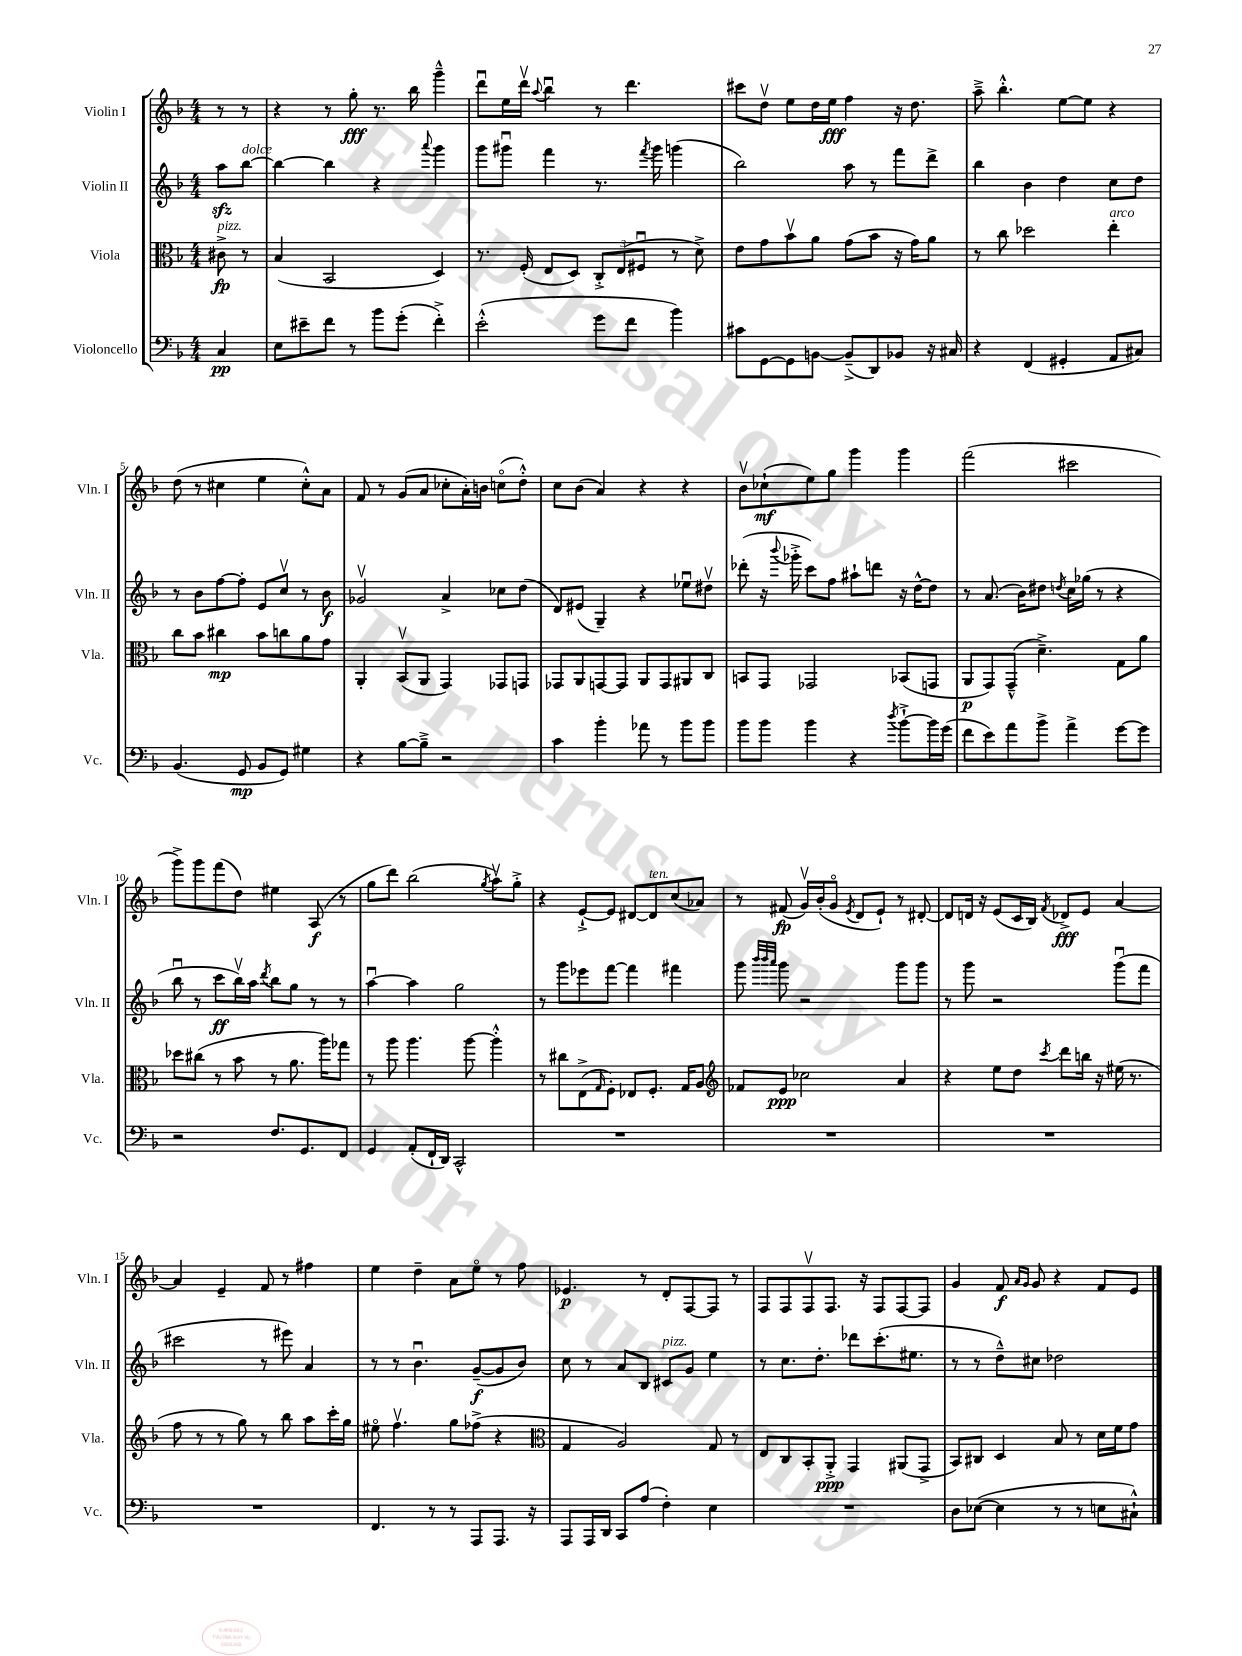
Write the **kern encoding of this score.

**kern	**dynam	**kern	**dynam	**kern	**dynam	**kern	**dynam
*part4	*part4	*part3	*part3	*part2	*part2	*part1	*part1
*staff4	*staff4	*staff3	*staff3	*staff2	*staff2	*staff1	*staff1
*I"Violoncello	*	*I"Viola	*	*I"Violin II	*	*I"Violin I	*
*I'Vc.	*	*I'Vla.	*	*I'Vln. II	*	*I'Vln. I	*
*clefF4	*	*clefC3	*	*clefG2	*	*clefG2	*
*k[b-]	*	*k[b-]	*	*k[b-]	*	*k[b-]	*
*M4/4	*	*M4/4	*	*M4/4	*	*M4/4	*
=	=	=	=	=	=	=	=
!	!	!LO:TX:a:i:t=pizz.	!	!	!	!	!
4C/	pp	8c#X^\	fp	8aazz\L	.	8r	.
!	!	!	!	!LO:TX:a:i:t=dolce	!	!	!
.	.	8r	.	[8bb-\J	.	8r	.
=1	=1	=1	=1	=1	=1	=1	=1
8E\L	.	(4B-/	.	4bb-\_	.	4r	.
8e#X~\	.	.	.	.	.	.	.
8f\J	.	2BB-/	.	4bb-\]	.	8r	.
8r	.	.	.	.	.	8gg'\	fff
8b-\L	.	.	.	4r	.	8.r	.
(8g'\J	.	.	.	.	.	.	.
.	.	.	.	.	.	16bb-\	.
.	.	.	.	8qqaaa/	.	.	.
4f'^\)	.	4D/)	.	4ggg\	.	4ggg~^^\	.
=2	=2	=2	=2	=2	=2	=2	=2
(2e'^^\	.	8.r	.	8ggg\L	.	8dddu\L	.
.	.	.	.	8ggg#Xu\J	.	16ee\L	.
.	.	(16F'/	.	.	.	16dddv\JJ	.
.	.	.	.	.	.	8qqaa/	.
.	.	8E/L	.	4fff\	.	4bb-u\	.
.	.	8D/J)	.	.	.	.	.
8g\L	.	12C'^/L	.	8.r	.	8r	.
.	.	(12E/	.	.	.	.	.
8f\J	.	.	.	.	.	4.ddd\	.
.	.	12F#Xu/J	.	.	.	.	.
.	.	.	.	8qfff/	.	.	.
.	.	.	.	16ggg#\	.	.	.
4b-\)	.	8r	.	(4gggn\	.	.	.
.	.	8d^\)	.	.	.	.	.
=3	=3	=3	=3	=3	=3	=3	=3
8c#X\L	.	8e\L	.	2bb-\)	.	8ccc#X\L	.
[8GG\	.	8g\	.	.	.	8ddv\J	.
8GG\]	.	8b-v\	.	.	.	8ee\L	.
[8BBn\J	.	8a\J	.	.	.	16dd\L	.
.	.	.	.	.	.	16ee\JJ	fff
(8BB~^/L]	.	(8g\L	.	8aa\	.	4ff\	.
8DD/)	.	8b-\J	.	8r	.	.	.
8BB-X/J	.	16r	.	8fff\L	.	16r	.
.	.	16g\KL)	.	.	.	8.dd\	.
16r	.	8a\J	.	8ddd^\J	.	.	.
16C#X/	.	.	.	.	.	.	.
=4	=4	=4	=4	=4	=4	=4	=4
4r	.	8r	.	4bb-\	.	8aa~^\	.
.	.	8cc\	.	.	.	4.bb-'^^\	.
(4FF/	.	2dd-X\	.	4b-\	.	.	.
4GG#X'/	.	.	.	4dd\	.	[8ee\L	.
.	.	.	.	.	.	8ee\J]	.
!	!	!LO:TX:a:i:t=arco	!	!	!	!	!
8AA/L	.	4ee'\	.	8cc\L	.	4r	.
8C#X/J)	.	.	.	8dd\J	.	.	.
!!LO:LB:g=z
=5	=5	=5	=5	=5	=5	=5	=5
(4.BB-/	.	8cc\L	.	8r	.	(8dd\	.
.	.	8b-\J	.	8b-\L	.	8r	.
.	.	4cc#X\	mp	[8ff\	.	4cc#X\	.
8GG/	mp	.	.	8ff'\J]	.	.	.
8BB-/L	.	8b-\L	.	8e/L	.	4ee\	.
8GG/J)	.	8ccn\	.	8ccv/J	.	.	.
4G#X\	.	8a\	.	8r	.	8cc#'^^\L)	.
.	.	8g\J	.	8b-\	f	8a\J	.
=6	=6	=6	=6	=6	=6	=6	=6
4r	.	4AA'/	.	2g-Xv/	.	8f/	.
.	.	.	.	.	.	8r	.
[8B-\L	.	(8BB-v/L	.	.	.	(8g/L	.
8B-~^\J]	.	8AA/J	.	.	.	8a/J	.
2r	.	4GG/)	.	4a^/	.	8cc-X'\L	.
.	.	.	.	.	.	16a'\L)	.
.	.	.	.	.	.	16bn\JJ	.
.	.	8GG-X/L	.	8cc-X\L	.	(8ccn\L	.
.	.	8GGn/J	.	(8dd\J	.	8dd'^^\J)	.
=7	=7	=7	=7	=7	=7	=7	=7
4c\	.	8GG-X/L	.	8d/L)	.	8cc\L	.
.	.	8AA/	.	(8e#X/J	.	(8b-\J	.
4b-'\	.	[8GGn/	.	4G~/)	.	4a/)	.
.	.	8GG/J]	.	.	.	.	.
8a-X\	.	8AA/L	.	4r	.	4r	.
8r	.	8GG/	.	.	.	.	.
8b-\L	.	8AA#X/	.	8ee-Xu\L	.	4r	.
8b-\J	.	8C/J	.	8dd#Xv\J	.	.	.
=8	=8	=8	=8	=8	=8	=8	=8
8b-\L	.	8BBn/L	.	(8ddd-X'\	.	8b-v\L	.
8b-\J	.	8GG/J	.	16r	.	(8cc-X`\	mf
.	.	.	.	8qqbbb-/	.	.	.
.	.	.	.	16ggg-X'^\	.	.	.
4b-\	.	2GG-X/	.	8ccc\L)	.	8ee\)	.
.	.	.	.	8ff\J	.	8gg\J	.
4r	.	.	.	8aa#X`\L	.	4ggg\	.
.	.	.	.	8dddn\J	.	.	.
8qdd/	.	.	.	.	.	.	.
[8b-`^\L	.	(8BB-X/L	.	16r	.	4ggg\	.
.	.	.	.	[16dd^^\KL	.	.	.
16b-\L]	.	8GGn/J	.	8dd\J]	.	.	.
(16g\JJ	.	.	.	.	.	.	.
=9	=9	=9	=9	=9	=9	=9	=9
8f\L	.	8AA/L	p	8r	.	(2fff\	.
8e\)	.	8GG/)	.	(8.a/	.	.	.
8a\	.	(8GG~^^/J	.	.	.	.	.
.	.	.	.	16b-\KL)	.	.	.
8b-^\J	.	4.d~^\)	.	8dd#X\J	.	.	.
.	.	.	.	8qddn/	.	.	.
4a^\	.	.	.	16cc\LL	.	2ccc#X\	.
.	.	.	.	(16gg-X\JJ	.	.	.
.	.	.	.	8r	.	.	.
[8g\L	.	8G\L	.	4r	.	.	.
8g\J]	.	8a\J	.	.	.	.	.
!!LO:LB:g=z
=10	=10	=10	=10	=10	=10	=10	=10
2r	.	8dd-X\L	.	8bb-u\	.	8ggg^\L)	.
.	.	(8cc#X\J	.	8r	.	8ggg\	.
.	.	8r	.	8ccc\L	ff	(8fff\	.
.	.	8b-\	.	16bb-v\L)	.	8dd\J)	.
.	.	.	.	16aa\JJ	.	.	.
.	.	.	.	8qddd/	.	.	.
8.F/L	.	8r	.	8bb-\L	.	4ee#X\	.
.	.	8.a\	.	8gg\J	.	.	.
8.GG/	.	.	.	.	.	.	.
.	.	.	.	8r	.	(8A/	f
.	.	16aa\KL)	.	.	.	.	.
8FF/J	.	8gg-X\J	.	8r	.	8r	.
=11	=11	=11	=11	=11	=11	=11	=11
4GG/	.	8r	.	[4aau\	.	8gg\L	.
.	.	8aa\	.	.	.	8ddd\J)	.
(8AA'/L	.	4.aa\	.	4aa\]	.	(2bb-\	.
16FF`/L	.	.	.	.	.	.	.
16DD/JJ)	.	.	.	.	.	.	.
2CC^^/	.	.	.	2gg\	.	.	.
.	.	[8aa\	.	.	.	.	.
.	.	.	.	.	.	8qgg/	.
.	.	4aa'^^\]	.	.	.	8aav\L)	.
.	.	.	.	.	.	8gg'^\J	.
=12	=12	=12	=12	=12	=12	=12	=12
1r	.	8r	.	8r	.	4r	.
.	.	8cc#X\L	.	8ggg\L	.	.	.
.	.	(8E^\	.	8eee-X\	.	[8e`^/L	.
.	.	16qqG/	.	.	.	.	.
.	.	8F'\J)	.	[8fff\J	.	8e/J]	.
.	.	8E-X/L	.	4fff\]	.	[8d#X/L	.
!	!	!	!	!	!	!LO:TX:a:i:t=ten.	!
.	.	8.F'/J	.	.	.	8d#/]	.
.	.	.	.	4fff#X\	.	(8cc/	.
.	.	16G/KL	.	.	.	.	.
.	.	8A/J	.	.	.	8a-X/J)	.
=13	=13	=13	=13	=13	=13	=13	=13
*	*	*clefG2	*	*	*	*	*
1r	.	8f-X/L	.	8ggg\	.	8r	.
.	.	.	.	32qqbbb-/LLL	.	.	.
.	.	.	.	32qqbbb-/	.	.	.
.	.	.	.	32qqaaa/JJJ	.	.	.
.	.	8e/J	ppp	8ggg\	.	(8f#X/	fp
.	.	2cc-X\	.	2r	.	16gv/LL)	.
.	.	.	.	.	.	(16b-'/J	.
.	.	.	.	.	.	8g/J	.
.	.	.	.	.	.	8qe/	.
.	.	.	.	.	.	8d/L	.
.	.	.	.	.	.	8e`/J)	.
.	.	4a/	.	8ggg\L	.	8r	.
.	.	.	.	8ggg\J	.	[8d#X'/	.
=14	=14	=14	=14	=14	=14	=14	=14
1r	.	4r	.	8r	.	8d#/L]	.
.	.	.	.	8ggg\	.	16dn/Jk	.
.	.	.	.	.	.	16r	.
.	.	8ee\L	.	2r	.	(8e/L	.
.	.	8dd\J	.	.	.	16c/L	.
.	.	.	.	.	.	16B-/JJ)	.
.	.	8qccc/	.	.	.	8qf/	.
.	.	8ddd\L	.	.	.	8d-X^/L	fff
.	.	16bbn\Jk	.	.	.	8e/J	.
.	.	16r	.	.	.	.	.
.	.	(16ee#X\	.	(8gggu\L	.	[4a/	.
.	.	8.r	.	.	.	.	.
.	.	.	.	8fff\J	.	.	.
!!LO:LB:g=z
=15	=15	=15	=15	=15	=15	=15	=15
1r	.	8ff\	.	2ccc#X\	.	4a/]	.
.	.	8r	.	.	.	.	.
.	.	8r	.	.	.	4e~/	.
.	.	8gg\)	.	.	.	.	.
.	.	8r	.	8r	.	8f/	.
.	.	8bb-\	.	8eee#X\)	.	8r	.
.	.	8aa\L	.	4a/	.	4ff#X\	.
.	.	16ccc'\L	.	.	.	.	.
.	.	16gg\JJ	.	.	.	.	.
=16	=16	=16	=16	=16	=16	=16	=16
4.FF/	.	8ee#X\	.	8r	.	4ee\	.
.	.	4.ffv\	.	8r	.	.	.
.	.	.	.	4.b-u\	.	4dd~\	.
8r	.	.	.	.	.	.	.
8r	.	8gg\L	.	.	.	8a\L	.
8AAA/L	.	(8ff-X^\J	.	([8g~/L	f	8ee\J	.
8.AAA/J	.	4r	.	8g/]	.	8r	.
.	.	.	.	8b-/J)	.	8ff\	.
16r	.	.	.	.	.	.	.
=17	=17	=17	=17	=17	=17	=17	=17
*	*	*clefC3	*	*	*	*	*
8AAA/L	.	4G/	.	8cc\	.	4.e-X/	p
16AAA/L	.	.	.	8r	.	.	.
16DD/JJ	.	.	.	.	.	.	.
8CC/L	.	2A/)	.	8a/L	.	.	.
(8A/J	.	.	.	8B-/J	.	8r	.
!	!	!	!	!LO:TX:a:i:t=pizz.	!	!	!
4F'\)	.	.	.	8c#X/L	.	8d'/L	.
.	.	.	.	8g/J	.	[8F/	.
4E\	.	8G/	.	4ee\	.	8F/J]	.
.	.	8r	.	.	.	8r	.
=18	=18	=18	=18	=18	=18	=18	=18
1r	.	8E/L	.	8r	.	8F/L	.
.	.	8C/	.	8.cc\L	.	8F/	.
.	.	8BB-'/	.	.	.	8Fv/	.
.	.	.	.	8.dd'\J	.	.	.
.	.	8AA'^/J	ppp	.	.	8.F/J	.
.	.	4GG/	.	8ddd-X\L	.	.	.
.	.	.	.	.	.	16r	.
.	.	.	.	(8.ccc'\	.	8F/L	.
.	.	(8AA#X/L	.	.	.	[8F/	.
.	.	.	.	8.ee#X\J	.	.	.
.	.	8GG^/J	.	.	.	8F/J]	.
=19	=19	=19	=19	=19	=19	=19	=19
8D\L	.	8BB-/L)	.	8r	.	4g/	.
([8E-X\J	.	8C#X/J	.	8r	.	.	.
4E-\]	.	4D/	.	8dd~^^\L)	.	8f/	f
.	.	.	.	.	.	16qqa/LL	.
.	.	.	.	.	.	16qqg/JJ	.
.	.	.	.	8cc#X\J	.	8g/	.
8r	.	8B-/	.	2dd-X\	.	4r	.
8r	.	8r	.	.	.	.	.
8En\L	.	16d\LL	.	.	.	8f/L	.
.	.	16f\J	.	.	.	.	.
8C#X`^^\J)	.	8g\J	.	.	.	8e/J	.
==	==	==	==	==	==	==	==
*-	*-	*-	*-	*-	*-	*-	*-
